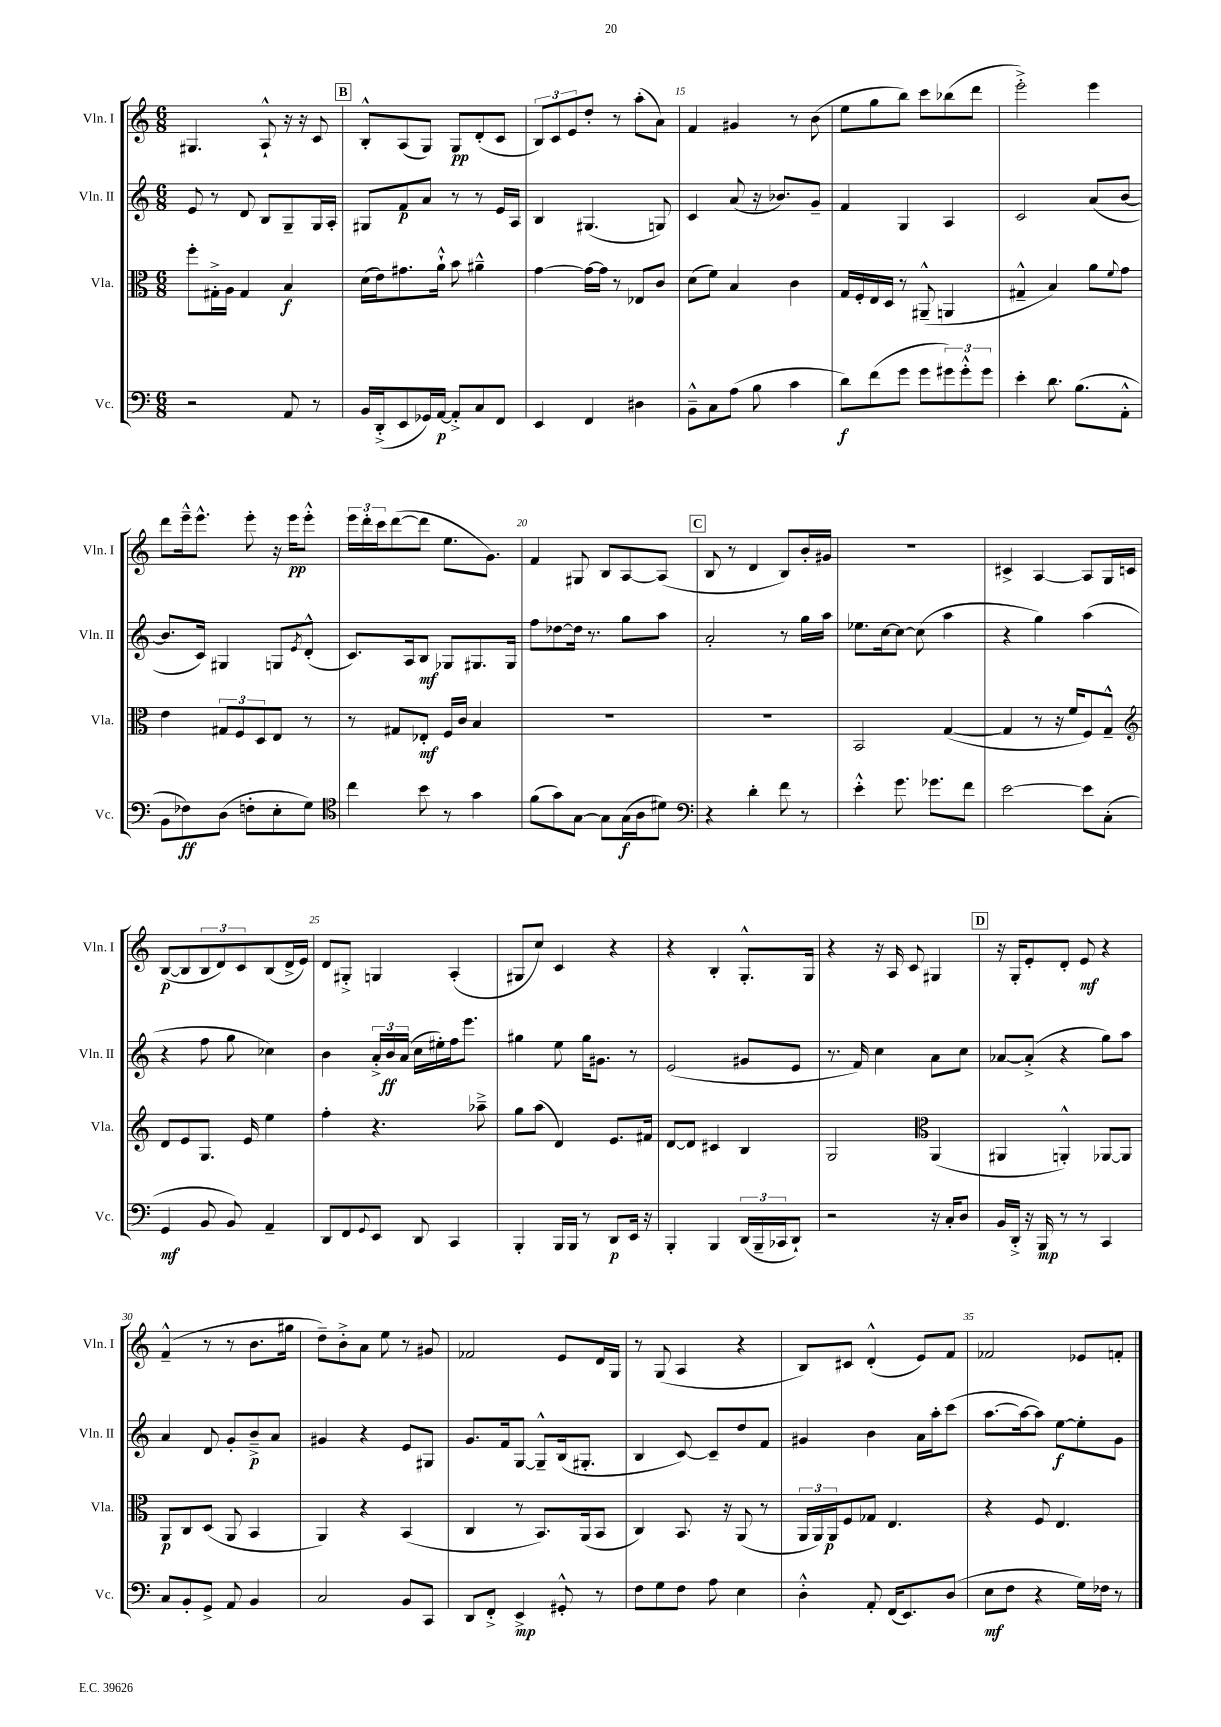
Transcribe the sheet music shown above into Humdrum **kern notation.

**kern	**kern	**kern	**kern
*staff4	*staff3	*staff2	*staff1
*clefF4	*clefC3	*clefG2	*clefG2
*k[]	*k[]	*k[]	*k[]
*M6/8	*M6/8	*M6/8	*M6/8
2r	8ff'	8e	4.G#
.	16G#'^	8r	.
.	16A	.	.
.	4G#	8d	.
.	.	8B	8A`^^
8AA	4B	8G~	16r
.	.	.	16r
8r	.	16G	8c
.	.	16A'	.
=	=	=	=
16BB	(16d	8G#	8B'^^
(16DD'^	16e)	.	.
8EE	8.g#	8f	(8A
16GG-)	.	8a	8G)
[16AA	16a`^^	.	.
8AA'^]	8b	8r	8G
8C	4a#~^^	8r	(8d'
8FF	.	16e	8c
.	.	16A	.
=	=	=	=
4EE	[4g	4B	12B)
.	.	.	12c
.	.	.	12e
4FF	16g_	(4.G#	8dd'
.	16g]	.	.
.	8r	.	8r
4D#	8E-	.	(8aa'
.	8c	8G)	8a)
=	=	=	=
8BB~^^	(8d	4c	4f
8C	8f)	.	.
(8A	4B	(8a	4g#
8B	.	16r	.
.	.	8.b-)	.
4c	4c	.	8r
.	.	8g~	(8b
=	=	=	=
8d)	16G	4f	8ee
.	16F'	.	.
(8f	16E	.	8gg
.	16D	.	.
8g	8r	4G	8bb)
8g	(8AA#~^^	.	8ccc
12g#)	4AA	4A	(8bb-
12g#'^^	.	.	.
.	.	.	8ddd
12g#	.	.	.
=	=	=	=
4e'	4G#~^^	2c	2eee'^)
8.d	4B)	.	.
(8.B	.	.	.
.	8a	(8a	4eee
.	8qqf	.	.
8AA'^^	8g	[8b	.
=	=	=	=
8BB	4e	8.b]	8ddd
8F-)	.	.	16eee~^^
.	.	16c)	8.eee^^
(8D	12G#	4G#	.
.	12F	.	.
8F'	.	.	8eee'
.	12D	.	.
8E'	8E	8G	16r
.	.	.	16eee
.	.	8qe	.
8G)	8r	(8d'^^	8eee'^^
=	=	=	=
*clefC4	*	*	*
4cc	8r	8.c)	24eee
.	.	.	24ddd'
.	.	.	24ccc
.	8G#	.	([8ddd
.	.	16A	.
8b	8E-'	8B	8ddd]
8r	16F	8G-	8.ee
.	16c	.	.
4g	4B	8.G#	.
.	.	.	8.g)
.	.	16G#	.
=	=	=	=
(8f	2.r	8ff	4f
8g)	.	[8dd-	.
[8G	.	16dd-]	8G#
.	.	8.r	.
8G]	.	.	8B
(16G	.	8gg	[8A
16A	.	.	.
8d#)	.	8aa	(8A]
=	=	=	=
*clefF4	*	*	*
4r	2.r	2a'	8B
.	.	.	8r
4d'	.	.	4d
8f	.	8r	8B)
8r	.	16gg	16b'
.	.	16aa	16g#
=	=	=	=
4e'^^	2BB	8.ee-	2.r
.	.	[16cc	.
8.g	.	8cc_	.
.	.	(8cc]	.
8.g-	.	.	.
.	([4G	4aa	.
8f	.	.	.
=	=	=	=
[2e	4G]	4r	4c#^
.	8r	4gg)	[4A
.	16r	.	.
.	16f	.	.
8e]	8F)	(4aa	8A]
(8C'	8G~^^	.	16G
.	.	.	16c
=	=	=	=
*	*clefG2	*	*
4GG	8d	4r	([8B
.	8e	.	8B]
8BB	8.G	8ff	12B
.	.	.	12d)
8BB)	.	8gg	.
.	.	.	12c
.	16e	.	.
4AA~	4ee	4cc-)	(8B
.	.	.	16d^
.	.	.	16e)
=	=	=	=
8DD	4ff'	4b	8d
8FF	.	.	8G#'^
8qqGG	.	.	.
8EE	4.r	24a'^	4G
.	.	24b	.
.	.	(24a	.
8DD	.	16cc	.
.	.	16ee#')	.
4CC	.	16ff	(4A'
.	.	8.eee	.
.	8aa-~^	.	.
=	=	=	=
4BBB'	8gg	4gg#	8G#
.	(8aa	.	8cc)
16BBB	4d)	8ee	4c
16BBB	.	.	.
8r	.	16gg#	.
.	.	8.g#	.
8DD	8.e	.	4r
16EE	.	8r	.
16r	16f#	.	.
=	=	=	=
4BBB'	[8d	(2e	4r
.	8d]	.	.
4BBB	4c#	.	4B'
(24DD	4B	8g#	8.G'^^
24BBB~	.	.	.
24CC-	.	.	.
8DD`)	.	8e	.
.	.	.	16G
=	=	=	=
2r	2G	8.r	4r
.	.	16f)	.
.	.	4cc	16r
.	.	.	16A
.	.	.	8c
*	*clefC3	*	*
16r	(4AA	8a	4G#
16C'	.	.	.
8D	.	8cc	.
=	=	=	=
16BB	4AA#	[8a-	16r
16DD'^	.	.	16G'
16r	.	(8a-'^]	8e'
16BBB	.	.	.
8r	4AA'^^)	4r	8d'
8r	.	.	8e
4CC	[8AA-	8gg)	4r
.	8AA-]	8aa	.
=	=	=	=
8C	8AA	4a	(4f~^^
8BB'	8C	.	.
8GG^	(8D	8d	8r
8AA	8AA	8g'	8r
4BB	4BB	8b~^	8.b
.	.	8a	.
.	.	.	16gg#
=	=	=	=
2C	4AA)	4g#	8dd~)
.	.	.	8b'^
.	4r	4r	8a
.	.	.	8ee
8BB	(4BB	8e	8r
8CC	.	8G#	8g#
=	=	=	=
8DD	4C	8.g	2f-
8FF'^	.	.	.
.	.	16f	.
4EE^	8r	[8G	.
.	8.BB)	8G~^^]	.
8GG#'^^	.	(16B	8e
.	(16AA	8.G#'	.
8r	8BB	.	16d
.	.	.	16G
=	=	=	=
8F	4C)	4B	8r
8G	.	.	(8G
8F	8.BB	[8c)	4A
8A	.	8c~]	.
.	16r	.	.
4E	(8AA	8dd	4r
.	8r	8f	.
=	=	=	=
4D'^^	24AA	4g#	8B)
.	24AA)	.	.
.	24AA	.	.
.	8F	.	8c#
8AA'	8G-	4b	(4d'^^
(16FF	4.E	.	.
8.EE)	.	.	.
.	.	16a	8e)
.	.	16aa'	.
(8D	.	(8ccc	8f
=	=	=	=
8E	4r	[8.aa	2f-
8F	.	.	.
.	.	16aa_	.
4r	8F	8aa])	.
.	4.E	[8ee	.
16G)	.	8ee']	8e-
16F-	.	.	.
8r	.	8g	8f'
==	==	==	==
*-	*-	*-	*-
